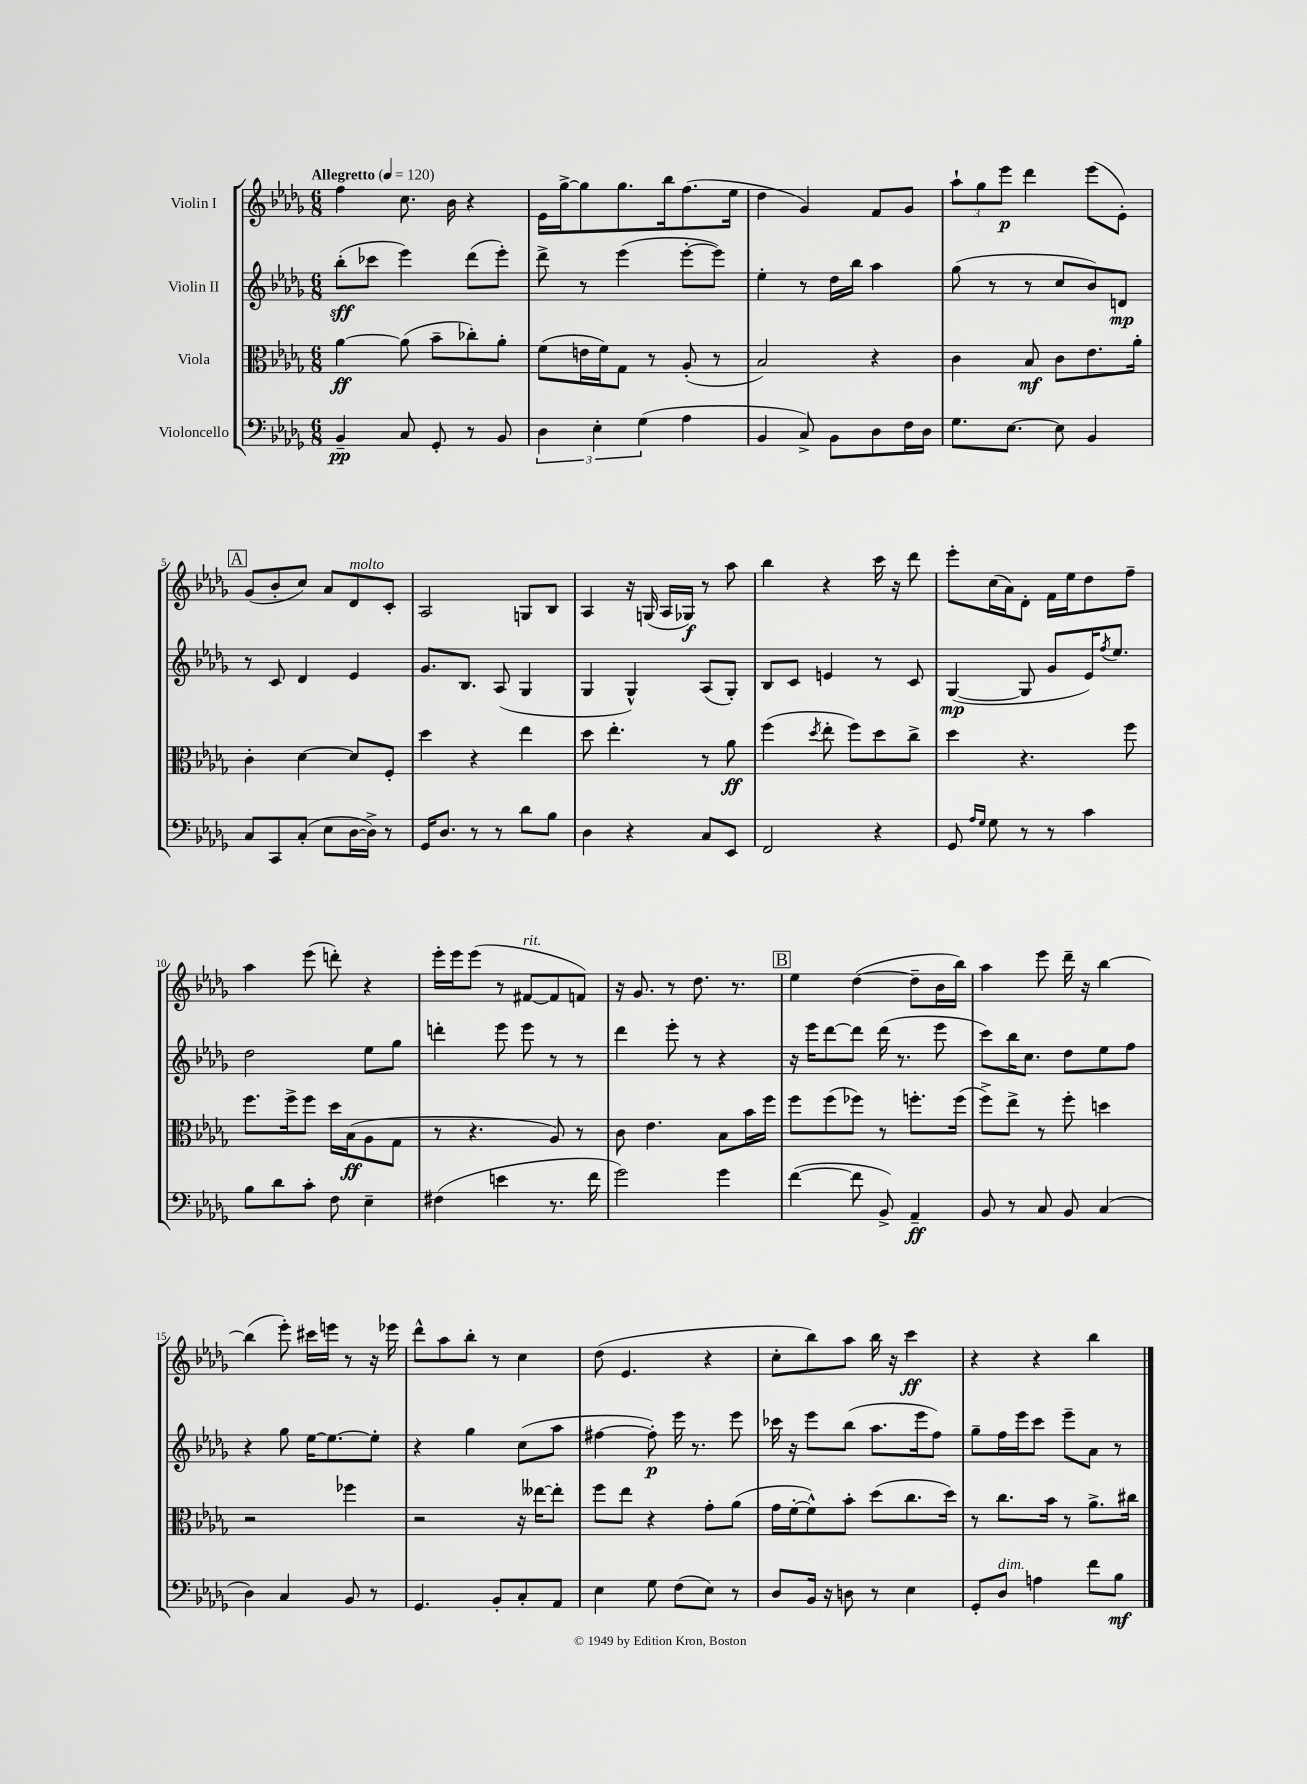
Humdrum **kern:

**kern	**dynam	**kern	**dynam	**kern	**dynam	**kern	**dynam
*part4	*part4	*part3	*part3	*part2	*part2	*part1	*part1
*staff4	*staff4	*staff3	*staff3	*staff2	*staff2	*staff1	*staff1
*I"Violoncello	*	*I"Viola	*	*I"Violin II	*	*I"Violin I	*
*clefF4	*	*clefC3	*	*clefG2	*	*clefG2	*
*k[b-e-a-d-g-]	*	*k[b-e-a-d-g-]	*	*k[b-e-a-d-g-]	*	*k[b-e-a-d-g-]	*
*M6/8	*	*M6/8	*	*M6/8	*	*M6/8	*
*MM120	*	*MM120	*	*MM120	*	*MM120	*
=1	=1	=1	=1	=1	=1	=1	=1
!	!	!	!	!	!	!LO:TX:a:B:t=Allegretto	!
4BB-~/	pp	[4a-\	ff	(8bb-'\L	sff	4ff\	.
.	.	.	.	8ccc-X\J	.	.	.
8C/	.	(8a-\]	.	4eee-\)	.	8.cc\	.
8GG-'/	.	8b-~\L	.	.	.	.	.
.	.	.	.	.	.	16b-\	.
8r	.	8cc-X'\)	.	(8ddd-\L	.	4r	.
8BB-/	.	8a-'\J	.	8eee-'\J)	.	.	.
=2	=2	=2	=2	=2	=2	=2	=2
6D-\	.	(8f\L	.	8ddd-^\	.	16e-\LL	.
.	.	.	.	.	.	[16gg-^\J	.
.	.	16en\L	.	8r	.	8gg-\]	.
6E-'\	.	.	.	.	.	.	.
.	.	16f\J)	.	.	.	.	.
.	.	8G-\J	.	(4eee-\	.	8.gg-\	.
(6G-\	.	.	.	.	.	.	.
.	.	8r	.	.	.	.	.
.	.	.	.	.	.	16bb-\k	.
4A-\	.	(8A-'/	.	[8eee-'\L	.	(8.ff\	.
.	.	8r	.	8eee-\J])	.	.	.
.	.	.	.	.	.	16ee-\Jk	.
=3	=3	=3	=3	=3	=3	=3	=3
4BB-/	.	2B-/)	.	4ee-'\	.	4dd-\	.
8C^/)	.	.	.	8r	.	4g-/)	.
8BB-\L	.	.	.	16dd-\LL	.	.	.
.	.	.	.	16bb-\JJ	.	.	.
8D-\	.	4r	.	4aa-\	.	8f/L	.
16F\L	.	.	.	.	.	8g-/J	.
16D-\JJ	.	.	.	.	.	.	.
=4	=4	=4	=4	=4	=4	=4	=4
8.G-\L	.	4c\	.	(8gg-\	.	12aa-`\L	.
.	.	.	.	.	.	12gg-\	.
.	.	.	.	8r	.	.	.
.	.	.	.	.	.	12eee-\J	p
[8.E-\J	.	.	.	.	.	.	.
.	.	8B-/	mf	8r	.	4ddd-\	.
8E-\]	.	8c\L	.	8cc/L	.	.	.
4BB-/	.	8.e-\	.	8b-/)	.	(8eee-\L	.
.	.	.	.	8dn/J	mp	8e-'\J)	.
.	.	16a-'\Jk	.	.	.	.	.
!!LO:LB:g=z
!!LO:REH:place=s1:t=A
=5	=5	=5	=5	=5	=5	=5	=5
8C/L	.	4c'\	.	8r	.	(8g-/L	.
8CC/	.	.	.	8c/	.	8b-'/	.
(8C'/J	.	[4d-\	.	4d-/	.	8cc/J)	.
8E-\L	.	.	.	.	.	8a-/L	.
!	!	!	!	!	!	!LO:TX:a:i:t=molto	!
[16D-\L	.	8d-/L]	.	4e-/	.	8d-/	.
16D-^\JJ])	.	.	.	.	.	.	.
8r	.	8F'/J	.	.	.	8c'/J	.
=6	=6	=6	=6	=6	=6	=6	=6
16GG-/KL	.	4dd-\	.	8.g-/L	.	2A-/	.
8.D-/J	.	.	.	.	.	.	.
.	.	.	.	8.B-/J	.	.	.
8r	.	4r	.	.	.	.	.
8r	.	.	.	(8A-/	.	.	.
8d-\L	.	4ee-\	.	4G-/	.	8Gn/L	.
8B-\J	.	.	.	.	.	8B-/J	.
=7	=7	=7	=7	=7	=7	=7	=7
4D-\	.	8dd-\	.	4G-/	.	4A-/	.
.	.	4.ee-'\	.	.	.	.	.
4r	.	.	.	4G-^^/)	.	16r	.
.	.	.	.	.	.	(16Gn/	.
.	.	.	.	.	.	16A-/LL	.
.	.	.	.	.	.	16G-X/JJ)	f
8C/L	.	8r	.	(8A-/L	.	8r	.
8EE-/J	.	8a-\	ff	8G-'/J)	.	8aa-\	.
=8	=8	=8	=8	=8	=8	=8	=8
2FF/	.	(4ff\	.	8B-/L	.	4bb-\	.
.	.	.	.	8c/J	.	.	.
.	.	8qdd-/	.	.	.	.	.
.	.	8ee-'\	.	4en/	.	4r	.
.	.	8ff\L)	.	.	.	.	.
4r	.	8dd-\	.	8r	.	16ccc\	.
.	.	.	.	.	.	16r	.
.	.	8cc^\J	.	8c/	.	8ddd-\	.
=9	=9	=9	=9	=9	=9	=9	=9
8GG-/	.	4dd-\	.	([4G-/	mp	8eee-'\L	.
16qqA-/LL	.	.	.	.	.	.	.
16qqG-/JJ	.	.	.	.	.	.	.
8G-\	.	.	.	.	.	(16cc\L	.
.	.	.	.	.	.	16a-\J)	.
8r	.	4.r	.	8G-/]	.	8d-'\J	.
8r	.	.	.	8g-/L	.	16f\LL	.
.	.	.	.	.	.	16ee-\J	.
4c\	.	.	.	16e-/K)	.	8dd-\	.
.	.	.	.	8qff/	.	.	.
.	.	.	.	8.ee-/J	.	.	.
.	.	8ff\	.	.	.	8ff~\J	.
!!LO:LB:g=z
=10	=10	=10	=10	=10	=10	=10	=10
8B-\L	.	8.ff\L	.	2dd-\	.	4aa-\	.
8d-\	.	.	.	.	.	.	.
.	.	16ff^\k	.	.	.	.	.
8c'\J	.	8ff\J	.	.	.	(8eee-\	.
8F\	.	16dd-\LL	.	.	.	8dddn'\)	.
.	.	(16B-\J	ff	.	.	.	.
4E-~\	.	8A-\	.	8ee-\L	.	4r	.
.	.	8G-\J	.	8gg-\J	.	.	.
=11	=11	=11	=11	=11	=11	=11	=11
(4F#X\	.	8r	.	4dddn'\	.	16eee-'\LL	.
.	.	.	.	.	.	16eee-\J	.
.	.	4.r	.	.	.	(8eee-\J	.
4en\	.	.	.	8eee-\	.	8r	.
!	!	!	!	!	!	!LO:TX:a:i:t=rit.	!
.	.	.	.	8eee-\	.	[8f#X/L	.
8.r	.	8A-/)	.	8r	.	8f#/]	.
.	.	8r	.	8r	.	8fn/J)	.
16f\	.	.	.	.	.	.	.
=12	=12	=12	=12	=12	=12	=12	=12
2g-\)	.	8c\	.	4ddd-\	.	16r	.
.	.	.	.	.	.	8.g-/	.
.	.	4.e-\	.	.	.	.	.
.	.	.	.	8eee-'\	.	8r	.
.	.	.	.	8r	.	8.dd-\	.
4g-\	.	8B-\L	.	4r	.	.	.
.	.	.	.	.	.	8.r	.
.	.	16b-\L	.	.	.	.	.
.	.	16ff\JJ	.	.	.	.	.
!!LO:REH:place=s1:t=B
=13	=13	=13	=13	=13	=13	=13	=13
([4f\	.	8ff\L	.	16r	.	4ee-\	.
.	.	.	.	16eee-\KL	.	.	.
.	.	(8ff\	.	[8ddd-\	.	.	.
8f\]	.	8ff-X\J)	.	8ddd-\J]	.	([4dd-\	.
8BB-^/)	.	8r	.	(16ddd-\	.	.	.
.	.	.	.	8.r	.	.	.
4AA-~/	ff	8.ffn'\L	.	.	.	8dd-~\L]	.
.	.	.	.	8eee-\	.	16b-\L	.
.	.	(16ff\Jk	.	.	.	16bb-\JJ)	.
=14	=14	=14	=14	=14	=14	=14	=14
8BB-/	.	8ff^\L)	.	8ccc\L)	.	4aa-\	.
8r	.	8ee-^\J	.	16bb-\K	.	.	.
.	.	.	.	8.cc\J	.	.	.
8C/	.	8r	.	.	.	8eee-\	.
8BB-/	.	8ff'\	.	8dd-\L	.	16ddd-~\	.
.	.	.	.	.	.	16r	.
(4C/	.	4ddn\	.	8ee-\	.	[4bb-\	.
.	.	.	.	8ff\J	.	.	.
!!LO:LB:g=z
=15	=15	=15	=15	=15	=15	=15	=15
4D-\)	.	2r	.	4r	.	(4bb-\]	.
4C/	.	.	.	8gg-\	.	8eee-'\)	.
.	.	.	.	[16ee-\KL	.	16ccc#X\LL	.
.	.	.	.	8.ee-\_	.	16eeen\JJ	.
8BB-/	.	4ff-X\	.	.	.	8r	.
8r	.	.	.	8ee-'\J]	.	16r	.
.	.	.	.	.	.	16eee-X\	.
=16	=16	=16	=16	=16	=16	=16	=16
4.GG-/	.	2r	.	4r	.	8ddd-^^\L	.
.	.	.	.	.	.	8aa-\	.
.	.	.	.	4gg-\	.	8bb-'\J	.
8BB-'/L	.	.	.	.	.	8r	.
8C'/	.	16r	.	(8cc\L	.	4cc\	.
.	.	[16ee--X\KL	.	.	.	.	.
8AA-/J	.	8ee--'\J]	.	8aa-\J	.	.	.
=17	=17	=17	=17	=17	=17	=17	=17
4E-\	.	8ff\L	.	[4ff#X\	.	(8dd-\	.
.	.	8ee-\J	.	.	.	4.e-/	.
8G-\	.	4r	.	8ff#'\])	p	.	.
(8F\L	.	.	.	16eee-\	.	.	.
.	.	.	.	8.r	.	.	.
8E-\J)	.	8g-'\L	.	.	.	4r	.
8r	.	(8a-\J	.	8eee-\	.	.	.
=18	=18	=18	=18	=18	=18	=18	=18
8D-/L	.	16g-\LL	.	16ccc-X\	.	8cc'\L	.
.	.	[16f'\J	.	16r	.	.	.
16BB-/Jk	.	8f^^\])	.	8eee-\L	.	8bb-\)	.
16r	.	.	.	.	.	.	.
8Dn\	.	8b-'\J	.	(8bb-\J	.	8aa-\J	.
8r	.	(8dd-\L	.	8.aa-\L	.	16bb-\	.
.	.	.	.	.	.	16r	.
4E-\	.	8.cc\	.	.	.	4ccc\	ff
.	.	.	.	16eee-\k	.	.	.
.	.	.	.	8ff\J)	.	.	.
.	.	16dd-\Jk)	.	.	.	.	.
=19	=19	=19	=19	=19	=19	=19	=19
8GG-'/L	.	8r	.	8gg-~\L	.	4r	.
!LO:TX:a:i:t=dim.	!	!	!	!	!	!	!
8D-/J	.	8.cc\L	.	16ff\L	.	.	.
.	.	.	.	16eee-\J	.	.	.
4An\	.	.	.	8ccc\J	.	4r	.
.	.	16b-\Jk	.	.	.	.	.
.	.	8r	.	8eee-~\L	.	.	.
8f\L	.	8.a-^\L	.	8a-\J	.	4bb-\	.
8B-\J	mf	.	.	8r	.	.	.
.	.	16cc#X\Jk	.	.	.	.	.
==	==	==	==	==	==	==	==
*-	*-	*-	*-	*-	*-	*-	*-
